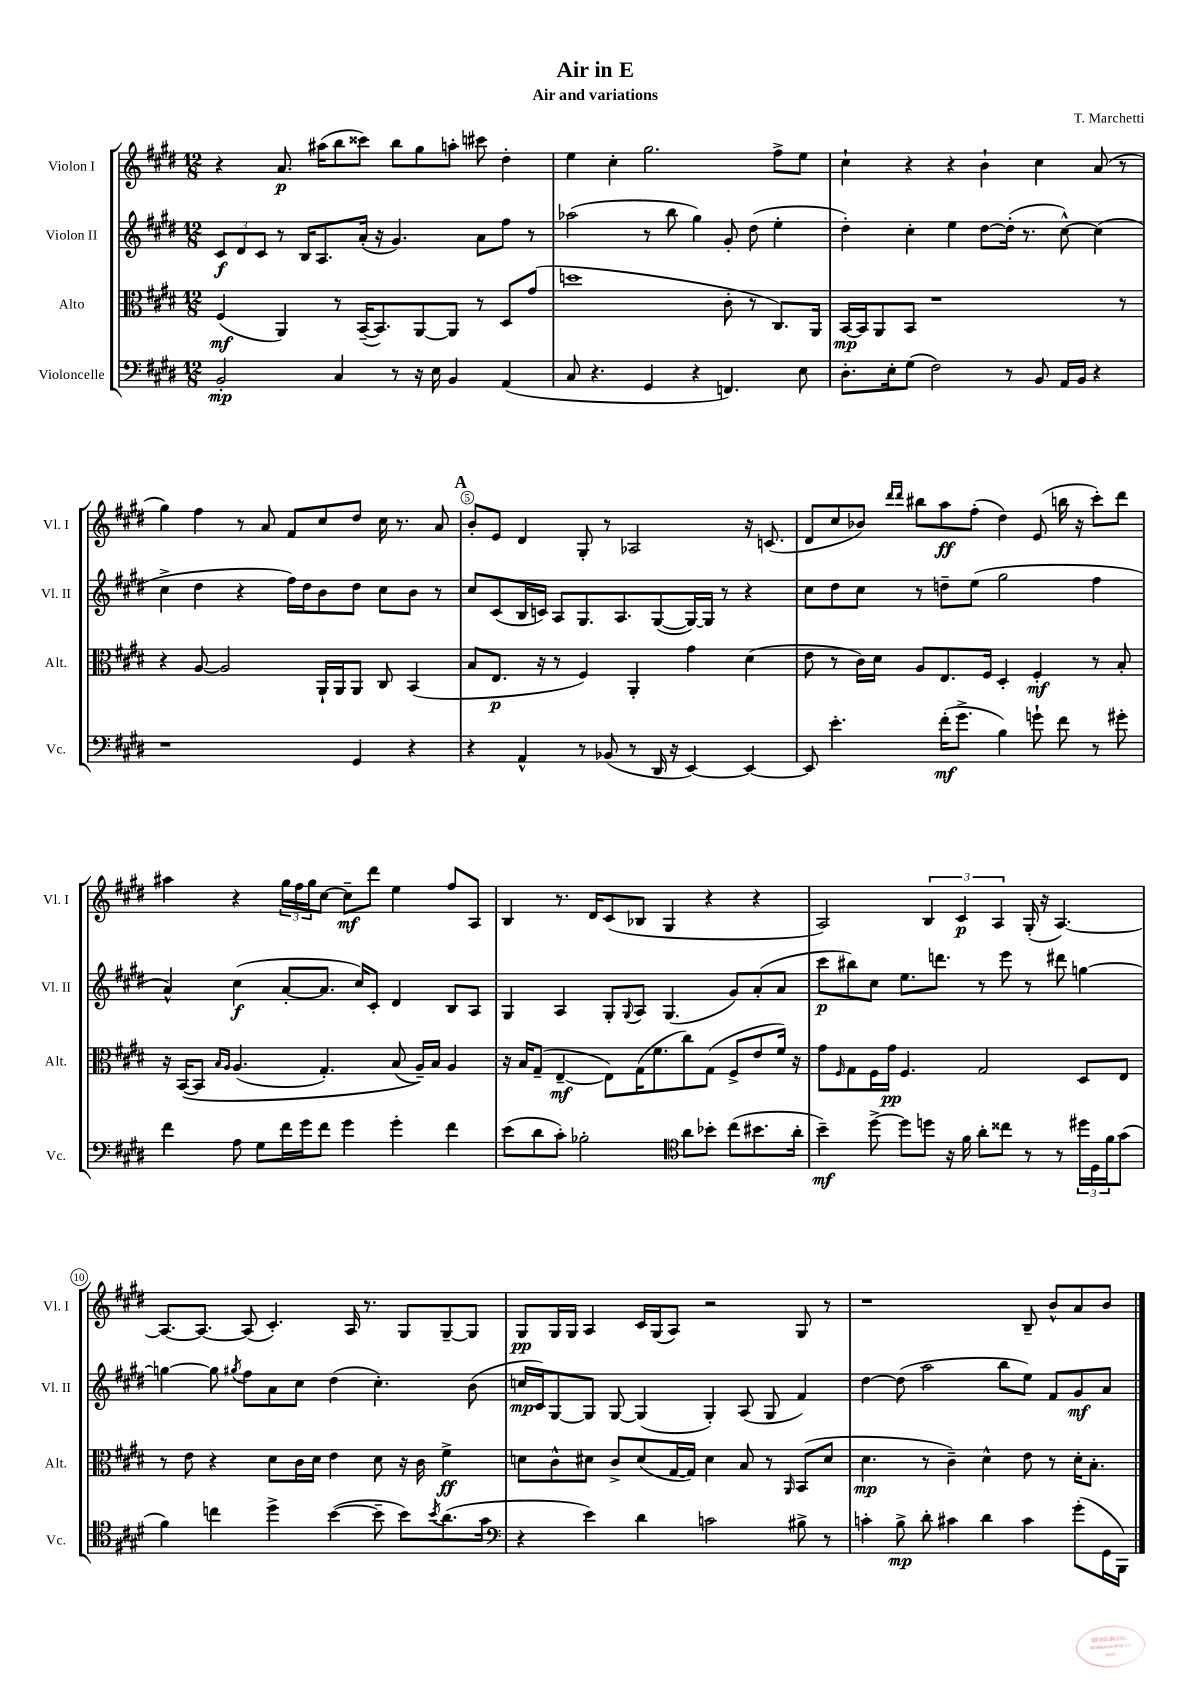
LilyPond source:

\header { title = "Air in E" composer = "T. Marchetti" subtitle = "Air and variations" }
<<
\new StaffGroup <<
\new Staff = "s0" \with { instrumentName = "Violon I" shortInstrumentName = "Vl. I" } {
    \clef treble \key e \major \numericTimeSignature \time 12/8
    r4 a'8.\p ais''16( b''8 cisis'''8) b''8 gis''8 a''8-. cis'''8 dis''4-. |
    e''4 cis''4-. gis''2. fis''8-> e''8 |
    cis''4-! r4 r4 b'4-! cis''4 a'8( r8 |
    gis''4) fis''4 r8 a'8 fis'8 cis''8 dis''8 cis''16 r8. a'8 |
    \mark \markup { \bold "A" } b'8-. e'8 dis'4 gis8-. r8 aes2 r16 c'8.( |
    dis'8 cis''8 bes'8) \grace { dis'''16 dis'''16 } bis''8 a''8\ff fis''8-.( dis''4) e'8( b''16 r16 cis'''8-.) dis'''8 |
    ais''4 r4 \tuplet 3/2 { gis''16 fis''16 gis''16 } cis''8~ cis''8--\mf dis'''8 e''4 fis''8 a8 |
    b4 r8. dis'16 cis'8( bes8 gis4 r4 r4 |
    a2) \tuplet 3/2 { b4 cis'4\p a4 } gis16-.( r16 a4.~) |
    a8.~ a8.~ a8( cis'4.-.) a16 r8. gis8 gis8~-- gis8 |
    gis8\pp gis16 gis16 a4 cis'16 gis16( a8) r2 gis8 r8 |
    r1 b8-- b'8-^ a'8 b'8 \bar "|." |
}
\new Staff = "s1" \with { instrumentName = "Violon II" shortInstrumentName = "Vl. II" } {
    \clef treble \key e \major \numericTimeSignature \time 12/8
    \tuplet 3/2 { cis'8\f dis'8 cis'8 } r8 b16 a8. a'16-.( r16 gis'4.) a'8 fis''8 r8 |
    aes''2( r8 b''8 gis''4) gis'8-. dis''8( e''4-. |
    dis''4-.) cis''4-. e''4 dis''8~ dis''16-.( r8. cis''8~-^) cis''4( |
    cis''4-> dis''4 r4 fis''16) dis''16 b'8 dis''8 cis''8 b'8 r8 |
    \mark \markup { \bold "A" } cis''8 cis'8( b16 c'16) a8 gis8. a8. gis8~( gis16~) gis16 r8 r4 |
    cis''8 dis''8 cis''8 r8 d''8-- e''8( gis''2 fis''4 |
    a'4-^) cis''4\f( a'8~-. a'8. cis''16) cis'8-. dis'4 b8 a8 |
    gis4 a4 gis8-. \appoggiatura { gis8 } a8 gis4.( gis'8) a'8-.( a'8 |
    cis'''8\p bis''8) cis''8 e''8. d'''8. r8 e'''8 r8 dis'''8 g''4~ |
    g''4~ g''8 \acciaccatura { gis''8 } fis''8 a'8 cis''8 dis''4( cis''4.-.) b'8( |
    c''16\mp cis'16) gis8~ gis8 gis8~ gis4( gis4-.) a8( gis8 fis'4) |
    dis''4~ dis''8( a''2 b''8 e''8) fis'8 gis'8\mf a'8 \bar "|." |
}
\new Staff = "s2" \with { instrumentName = "Alto" shortInstrumentName = "Alt." } {
    \clef alto \key e \major \numericTimeSignature \time 12/8
    fis4\mf( a,4) r8 b,16~--( b,8.) a,8~ a,8 r8 dis8 gis'8( |
    d''1 cis'8-. r8 cis8.) a,16 |
    b,16~\mp b,16 a,8 b,8 r1 r8 |
    r4 a8~ a2 a,16-! a,16 a,8 cis8 b,4( |
    \mark \markup { \bold "A" } b8 e8.\p r16 r8 fis4) a,4-. gis'4 dis'4( |
    e'8 r8 cis'16) dis'16 a8 e8. fis16 dis4-. fis4-.\mf r8 b8-. |
    r16 b,16~\( b,8 \grace { b16 a16 } a4.( gis4.-.) b8( a16--)\) b16 a4 |
    r16 b16 gis8--( e4~--\mf e8) gis16( fis'8. cis''8) gis8( fis8-> e'8 fis'16) r16 |
    gis'8 \grace { fis16 } gis8 fis16 gis'16\pp fis4. gis2 dis8 e8 |
    r8 e'8 r4 dis'8 cis'16 dis'16 e'4 dis'8 r16 cis'16 fis'4->\ff |
    d'8 cis'8-^ dis'8 cis'8-> dis'8( gis16~ gis16) dis'4 b8 r8 \grace { a,16 } b,8( dis'8 |
    dis'4.\mp r8 cis'4--) dis'4-^ e'8 r8 dis'16-. b8.-. \bar "|." |
}
\new Staff = "s3" \with { instrumentName = "Violoncelle" shortInstrumentName = "Vc." } {
    \clef bass \key e \major \numericTimeSignature \time 12/8
    b,2-.\mp cis4 r8 r16 e16 b,4 a,4( |
    cis8 r4. gis,4 r4 f,4.) e8 |
    dis8.-. e16-. gis8( fis2) r8 b,8 a,16 b,16 r4 |
    r1 gis,4 r4 |
    \mark \markup { \bold "A" } r4 a,4-^ r8 bes,8( r8 dis,16 r16 e,4~) e,4~ |
    e,8 e'4.-. fis'16-.\mf( gis'8.-> b4) g'8-! fis'8 r8 gis'8-. |
    fis'4 a8 gis8 fis'16 gis'16 fis'8 gis'4 gis'4-. fis'4 |
    e'8( dis'8 cis'8-.) bes2-. \clef tenor a'8 bes'8-. cis''8( bis'8. a'16-. |
    b'4--\mf) dis''8~-> dis''8 d''8 r16 fis'16 a'8-. cisis''8 r8 r8 \tuplet 3/2 { dis''16 dis16 fis'16 } gis'8( |
    fis'4) c''4 dis''4-> b'4~( b'8-- b'8) \acciaccatura { b'8 } a'8.( gis'16 |
    \clef bass r4 e'4) dis'4 c'2 bis8-> r8 |
    c'4-. b8->\mp dis'8-. cis'4 dis'4 cis'4 gis'8-.( gis,16 b,,16) \bar "|." |
}
>>
>>
\layout { \context { \Score \override BarNumber.break-visibility = ##(#f #t #t) barNumberVisibility = #(every-nth-bar-number-visible 5) \override BarNumber.stencil = #(make-stencil-circler 0.1 0.3 ly:text-interface::print) } }
